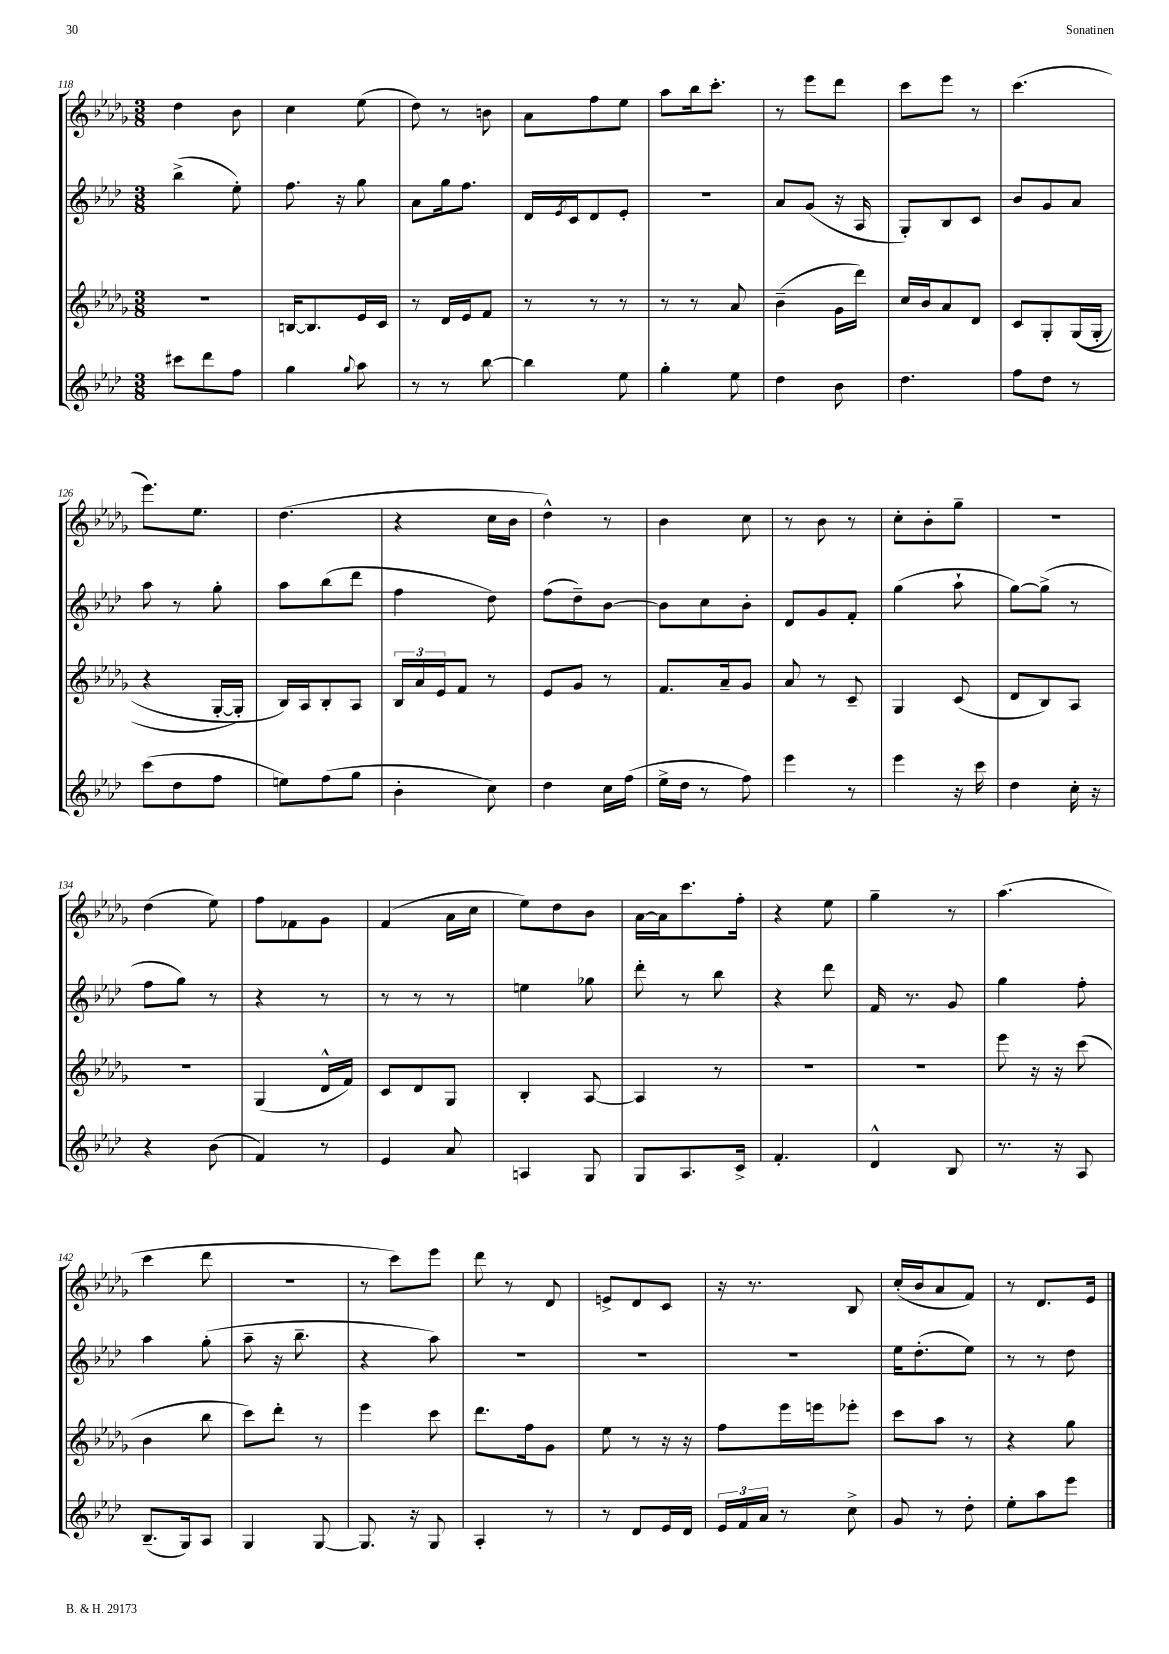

**kern	**kern	**kern	**kern
*staff4	*staff3	*staff2	*staff1
*clefG2	*clefG2	*clefG2	*clefG2
*k[b-e-a-d-]	*k[b-e-a-d-g-]	*k[b-e-a-d-]	*k[b-e-a-d-g-]
*M3/8	*M3/8	*M3/8	*M3/8
8ccc#\L	4.r	(4bb-^\	4dd-\
8ddd-\	.	.	.
8ff\J	.	8ee-'\)	8b-\
=	=	=	=
4gg\	[16B/LK	8.ff\	4cc\
.	8.B/]	.	.
.	.	16r	.
8qqgg/	.	.	.
8aa-\	16e-/L	8gg\	(8ee-\
.	16c/JJ	.	.
=	=	=	=
8r	8r	8a-\L	8dd-\)
8r	16d-/LL	16gg\k	8r
.	16e-/J	8.ff\J	.
[8bb-\	8f/J	.	8b\
=	=	=	=
4bb-\]	8r	16d-/LL	8a-\L
.	.	8qe-/	.
.	.	16c/J	.
.	8r	8d-/	8ff\
8ee-\	8r	8e-'/J	8ee-\J
=	=	=	=
4gg'\	8r	4.r	8aa-\L
.	8r	.	16bb-\k
.	.	.	8.ccc'\J
8ee-\	8a-/	.	.
=	=	=	=
4dd-\	(4b-~\	8a-/L	8r
.	.	(8g/J	8eee-\L
8b-\	16g-\LL	16r	8ddd-\J
.	16ddd-\JJ)	16A-/	.
=	=	=	=
4.dd-\	16cc/LL	8G'/L)	8ccc\L
.	16b-/J	.	.
.	8a-/	8B-/	8eee-\J
.	8d-/J	8c/J	8r
=	=	=	=
8ff\L	8c/L	8b-/L	(4.ccc\
8dd-\J	8G-'/	8g/	.
8r	&((16G-/L	8a-/J	.
.	16G-'/JJ	.	.
=	=	=	=
(8ccc\L	4r	8aa-\	8.eee-\L)
8dd-\	.	8r	.
.	.	.	8.ee-\J
8ff\J	[16G-'/LL	8gg'\	.
.	16G-'/]JJ)	.	.
=	=	=	=
8ee\L)	16B-/LL&)	8aa-\L	(4.dd-\
.	16A-/J	.	.
(8ff\	8B-'/	(8bb-\	.
8gg\J	8A-/J	8ddd-\J	.
=	=	=	=
4b-'\	24B-/LL	4ff\	4r
.	24a-/	.	.
.	24e-/J	.	.
.	8f/J	.	.
8cc\)	8r	8dd-\)	16cc\LL
.	.	.	16b-\JJ
=	=	=	=
4dd-\	8e-/L	(8ff\L	4dd-^^\)
.	8g-/J	8dd-~\)	.
16cc\LL	8r	[8b-\J	8r
(16ff\JJ	.	.	.
=	=	=	=
16ee-^\LL	8.f/L	8b-\]L	4b-\
16dd-\JJ	.	.	.
8r	.	8cc\	.
.	16a-~/k	.	.
8ff\)	8g-/J	8b-'\J	8cc\
=	=	=	=
4eee-\	8a-/	8d-/L	8r
.	8r	8g/	8b-\
8r	8c~/	8f'/J	8r
=	=	=	=
4eee-\	4G-/	(4gg\	8cc'\L
.	.	.	8b-'\
16r	(8c/	8aa-`\	8gg-~\J
16ccc\	.	.	.
=	=	=	=
4dd-\	8d-/L	[8gg\L)	4.r
.	8B-/)	(8gg^\]J	.
16cc'\	8A-/J	8r	.
16r	.	.	.
=	=	=	=
4r	4.r	8ff\L	(4dd-\
.	.	8gg\J)	.
(8b-\	.	8r	8ee-\)
=	=	=	=
4f/)	(4G-/	4r	8ff\L
.	.	.	8f-\
8r	16d-^^/LL	8r	8g-\J
.	16f/JJ)	.	.
=	=	=	=
4e-/	8c/L	8r	(4f/
.	8d-/	8r	.
8a-/	8G-/J	8r	16a-\LL
.	.	.	16cc\JJ
=	=	=	=
4A/	4B-'/	4ee\	8ee-\L)
.	.	.	8dd-\
8G/	[8A-/	8gg-\	8b-\J
=	=	=	=
8G/L	4A-/]	8ddd-'\	[16a-\LL
.	.	.	16a-\]J
8.A-/	.	8r	8.ccc\
.	8r	8bb-\	.
16c^/Jk	.	.	16ff'\Jk
=	=	=	=
4.f'/	4.r	4r	4r
.	.	8ddd-\	8ee-\
=	=	=	=
4d-^^/	4.r	16f/	4gg-~\
.	.	8.r	.
8B-/	.	8g/	8r
=	=	=	=
8.r	8eee-\	4gg\	(4.aa-\
.	16r	.	.
16r	16r	.	.
8A-/	(8ccc\	8ff'\	.
=	=	=	=
(8.B-~/L	4b-\	4aa-\	4ccc\
16G/k)	.	.	.
8A-/J	8bb-\	(8gg'\	8ddd-\
=	=	=	=
4G/	8ccc\L)	8aa-~\	4.r
.	8ddd-'\J	16r	.
.	.	8.bb-~\	.
[8G/	8r	.	.
=	=	=	=
8.G/]	4eee-\	4r	8r
.	.	.	8ccc\L)
16r	.	.	.
8G/	8ccc\	8aa-\)	8eee-\J
=	=	=	=
4A-'/	8.ddd-\L	4.r	8ddd-\
.	.	.	8r
.	16ff\k	.	.
8r	8g-\J	.	8d-/
=	=	=	=
8r	8ee-\	4.r	8e^/L
8d-/L	8r	.	8d-/
16e-/L	16r	.	8c/J
16d-/JJ	16r	.	.
=	=	=	=
24e-/LL	8ff\L	4.r	16r
24f/	.	.	.
.	.	.	8.r
24a-/JJ	.	.	.
8r	16eee-\L	.	.
.	16eee\J	.	.
8cc^\	8eee-'\J	.	8B-/
=	=	=	=
8g/	8ccc\L	16ee-\LK	(16cc'/LL
.	.	(8.dd-'\	16b-/J
8r	8aa-\J	.	8a-/
8dd-'\	8r	8ee-\J)	8f/J)
=	=	=	=
8ee-'\L	4r	8r	8r
8aa-\	.	8r	8.d-/L
8eee-\J	8gg-\	8dd-\	.
.	.	.	16e-/Jk
==	==	==	==
*-	*-	*-	*-
